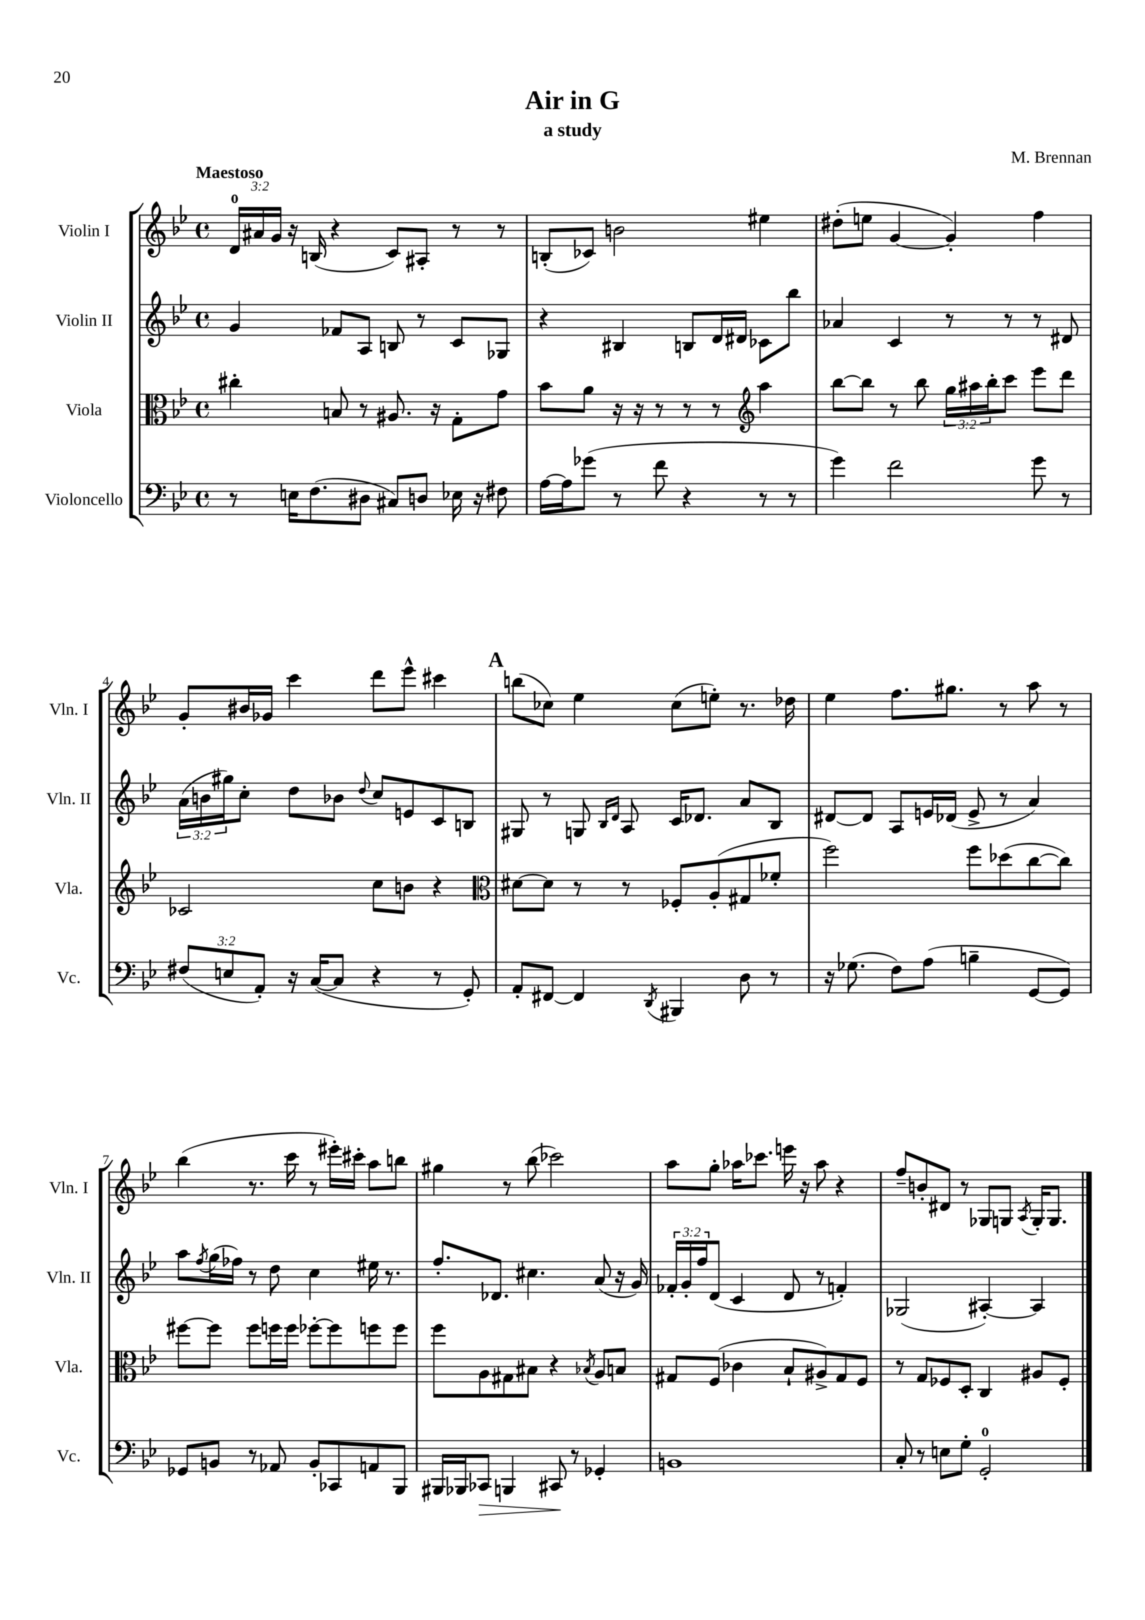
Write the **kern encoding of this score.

**kern	**dynam	**kern	**kern	**kern
*part4	*part4	*part3	*part2	*part1
*staff4	*staff4	*staff3	*staff2	*staff1
*I"Violoncello	*	*I"Viola	*I"Violin II	*I"Violin I
*I'Vc.	*	*I'Vla.	*I'Vln. II	*I'Vln. I
*clefF4	*	*clefC3	*clefG2	*clefG2
*k[b-e-]	*	*k[b-e-]	*k[b-e-]	*k[b-e-]
*M4/4	*	*M4/4	*M4/4	*M4/4
*met(c)	*	*met(c)	*met(c)	*met(c)
=1	=1	=1	=1	=1
!	!	!	!	!LO:TX:a:B:t=Maestoso
8r	.	4cc#X'\	4g/	24d/LL
.	.	.	.	24a#X/
.	.	.	.	24g/JJ
16En\KL	.	.	.	16r
(8.F\	.	.	.	(16Bn/
.	.	8Bn/	8f-X/L	4r
8D#X\J	.	8r	8A/J	.
8C#X/L)	.	8.A#X/	8Bn/	8c/L)
8Dn/J	.	.	8r	8A#X'/J
.	.	16r	.	.
16E-X\	.	8G'\L	8c/L	8r
16r	.	.	.	.
8F#X\	.	8g\J	8G-X/J	8r
=2	=2	=2	=2	=2
[16A\LL	.	8b-\L	4r	(8Bn'/L
16A\J]	.	.	.	.
(8g-X\J	.	8a\J	.	8c-X/J)
8r	.	16r	4B#X/	2bn\
.	.	16r	.	.
8f\	.	8r	.	.
4r	.	8r	8Bn/L	.
.	.	8r	16d/L	.
.	.	.	16d#X/JJ	.
*	*	*clefG2	*	*
8r	.	4aa\	8c-X\L	4ee#X\
8r	.	.	8bb-\J	.
=3	=3	=3	=3	=3
4g\)	.	[8bb-\L	4a-X/	(8dd#X'\L
.	.	8bb-\J]	.	8een\J
2f\	.	8r	4c/	[4g/
.	.	8bb-\	.	.
.	.	24gg\LL	8r	4g'/])
.	.	24aa#X\	.	.
.	.	24bb-'\J	.	.
.	.	8ccc\J	8r	.
8g\	.	8eee-\L	8r	4ff\
8r	.	8ddd\J	8d#X/	.
!!LO:LB:g=z
=4	=4	=4	=4	=4
(12F#X/L	.	2c-X/	(24a\LL	8g'/L
.	.	.	24bn\	.
12En/	.	.	24gg#X\J)	.
.	.	.	8cc'\J	16b#X/L
12AA'/J)	.	.	.	.
.	.	.	.	16g-X/JJ
16r	.	.	8dd\L	4ccc\
([16C/KL	.	.	.	.
8C/J]	.	.	8b-X\J	.
.	.	.	8qqdd/	.
4r	.	8cc\L	8cc/L	8ddd\L
.	.	8bn\J	8en/	8eee-^^\J
8r	.	4r	8c/	4ccc#X\
8GG'/)	.	.	8Bn/J	.
!!LO:REH:place=s1:t=A
=5	=5	=5	=5	=5
*	*	*clefC3	*	*
8AA'/L	.	[8d#X\L	8G#X/	(8bbn\L
[8FF#X/J	.	8d#\J]	8r	8cc-X\J)
4FF#/]	.	8r	8Gn/	4ee-\
.	.	.	16qqB-/LL	.
.	.	.	16qqd/JJ	.
.	.	8r	8A/	.
8qDD/	.	.	.	.
4BBB#X/	.	8F-X'/L	16c/KL	(8cc-\L
.	.	.	8.d-X/J	.
.	.	(8A'/	.	8een'\J)
8D\	.	8G#X/	8a/L	8.r
8r	.	8f-X'/J	8B-/J	.
.	.	.	.	16dd-X\
=6	=6	=6	=6	=6
16r	.	2ff\)	[8d#X/L	4ee-\
(8.G-X\	.	.	.	.
.	.	.	8d#/J]	.
8F\L)	.	.	8A/L	8.ff\L
(8A\J	.	.	16en/L	.
.	.	.	(16d-X/JJ	8.gg#X\J
4Bn~\	.	8ff\L	8e^/	.
.	.	(8dd-X\	8r	8r
[8GG/L	.	[8cc\	4a/)	8aa\
8GG/J])	.	8cc\J])	.	8r
!!LO:LB:g=z
=7	=7	=7	=7	=7
8GG-X/L	.	[8ff#X\L	8aa\L	(4bb-\
.	.	.	8qff/	.
8BBn/J	.	8ff#\J]	(16gg\L	.
.	.	.	16ff-X\JJ)	.
8r	.	8ff#\L	8r	8.r
8AA-X/	.	16ffn\L	8dd\	.
.	.	16ff\JJ	.	16ccc\
8BB'/L	.	[8ff-X'\L	4cc\	8r
8CC-X/	.	8ff-\]	.	16eee#X'\LL)
.	.	.	.	16ccc#X'\JJ
8AAn/	.	8ffn\	16ee#X\	8aa\L
.	.	.	8.r	.
8BBB-/J	.	8ff\J	.	8bbn\J
=8	=8	=8	=8	=8
16BBB#X/LL	.	8ff\L	8.ff'/L	4gg#X\
16BBB-X/J	.	.	.	.
!	!LO:HP:b	!	!	!
8CC-X/J	>	8A\	.	.
.	.	.	8.d-X/J	.
4BBBn/	.	8G#X\	.	8r
.	.	8B#X\J	4.cc#X\	(8bb-\
8CC#X/	.	4r	.	2ccc-X\)
8r	]	.	.	.
.	.	8qB-X/	.	.
4GG-X'/	.	8A/L	(8a/	.
.	.	8Bn/J	16r	.
.	.	.	16g/)	.
=9	=9	=9	=9	=9
1BBn	.	8G#X/L	24f-X'/LL	8aa\L
.	.	.	24g'/	.
.	.	.	24ff/J	.
.	.	(8F/J	(8d/J	8gg'\J
.	.	4c-X\	4c/	16aa-X\KL
.	.	.	.	8.ccc-X\J
.	.	8B-`/L	8d/	16eeen\
.	.	.	.	16r
.	.	8A#X^/)	8r	8aa-\
.	.	8G#/	4fn'/)	4r
.	.	8F/J	.	.
=10	=10	=10	=10	=10
8C'/	.	8r	(2G-X/	8ff~/L
8r	.	8G/L	.	8bn'/
8En\L	.	8F-X/	.	8d#X/J
8G'\J	.	8D'/J	.	8r
2GG'/	.	4C/	[4A#X'/)	8G-X/L
.	.	.	.	8Gn/J
.	.	.	.	8qA/
.	.	8A#X/L	4A#/]	16G'/KL
.	.	.	.	8.G/J
.	.	8F-'/J	.	.
==	==	==	==	==
*-	*-	*-	*-	*-
